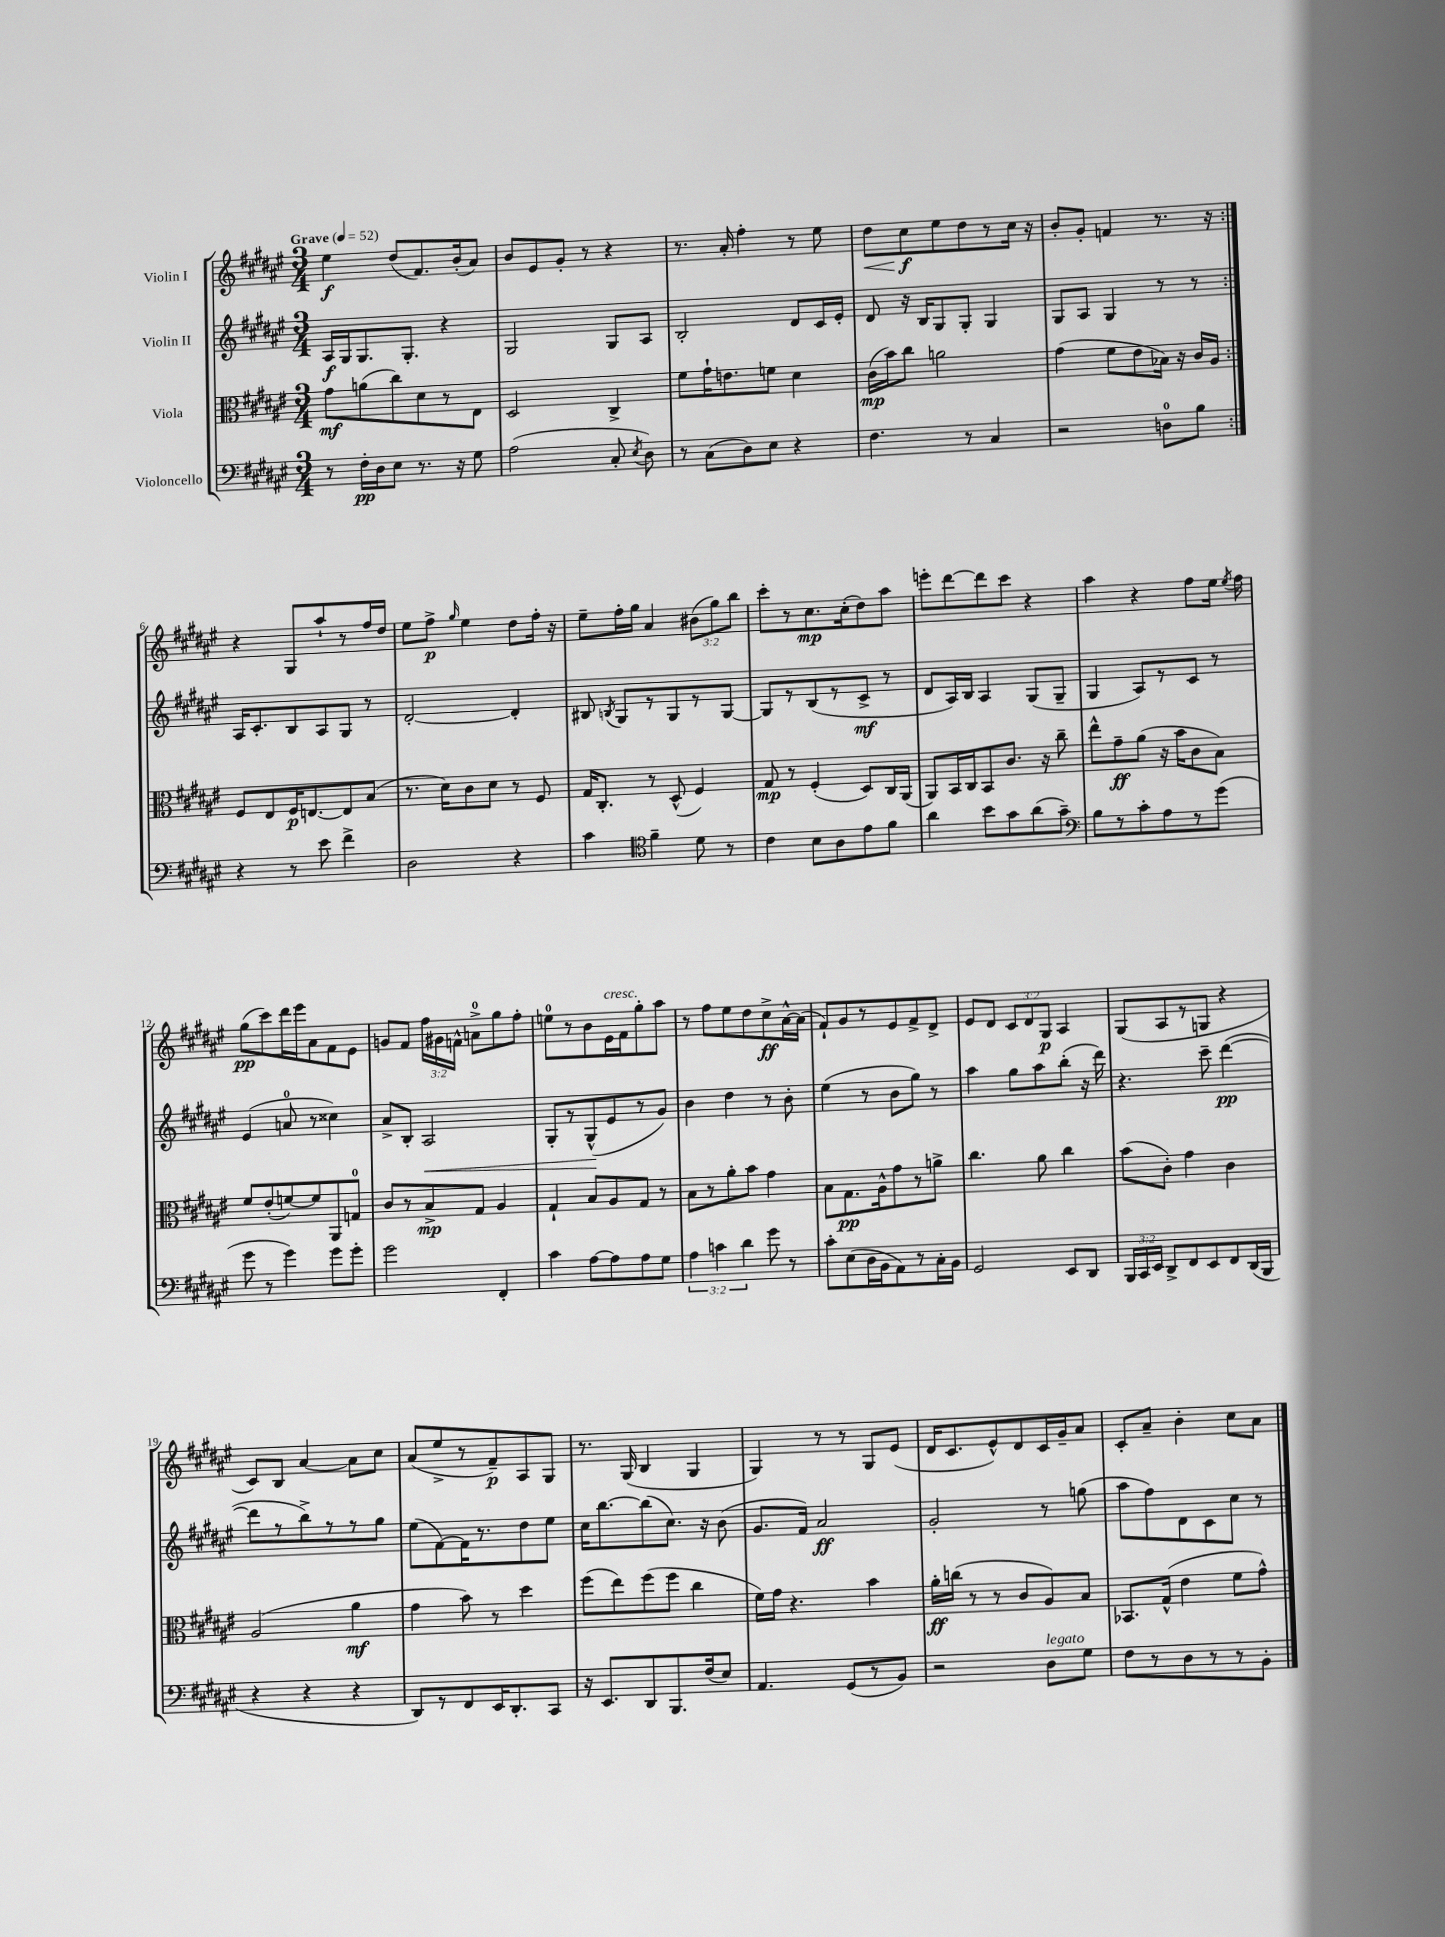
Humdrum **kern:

**kern	**dynam	**kern	**dynam	**kern	**dynam	**kern	**dynam
*part4	*part4	*part3	*part3	*part2	*part2	*part1	*part1
*staff4	*staff4	*staff3	*staff3	*staff2	*staff2	*staff1	*staff1
*I"Violoncello	*	*I"Viola	*	*I"Violin II	*	*I"Violin I	*
*clefF4	*	*clefC3	*	*clefG2	*	*clefG2	*
*k[f#c#g#d#a#e#]	*	*k[f#c#g#d#a#e#]	*	*k[f#c#g#d#a#e#]	*	*k[f#c#g#d#a#e#]	*
*M3/4	*	*M3/4	*	*M3/4	*	*M3/4	*
*MM52	*	*MM52	*	*MM52	*	*MM52	*
=1	=1	=1	=1	=1	=1	=1	=1
!	!	!	!	!	!	!LO:TX:a:B:t=Grave	!
8r	.	8g#\L	mf	16A#/LL	f	4ee#\	f
.	.	.	.	16G#/J	.	.	.
16F#'\LL	pp	(8an\	.	8.G#/	.	.	.
16D#\J	.	.	.	.	.	.	.
8E#\J	.	8cc#\)	.	.	.	(8dd#/L	.
.	.	.	.	8.G#'/J	.	.	.
8.r	.	8d#\	.	.	.	8.f#/)	.
.	.	8r	.	4r	.	.	.
16r	.	.	.	.	.	(16b'/k	.
8G#\	.	8E#\J	.	.	.	8a#/J)	.
=2	=2	=2	=2	=2	=2	=2	=2
(2A#\	.	2D#/	.	2G#/	.	8b/L	.
.	.	.	.	.	.	8e#/	.
.	.	.	.	.	.	8g#'/J	.
.	.	.	.	.	.	8r	.
8C#'/	.	4C#^/	.	8G#/L	.	4r	.
8qE#/	.	.	.	.	.	.	.
8D#\)	.	.	.	8A#/J	.	.	.
=3	=3	=3	=3	=3	=3	=3	=3
8r	.	8f#\L	.	2B'/	.	8.r	.
(8C#\L	.	16g#`\K	.	.	.	.	.
.	.	8.en\	.	.	.	16a#'/	.
8D#\)	.	.	.	.	.	4ff#'\	.
8E#\J	.	8fn\J	.	.	.	.	.
4r	.	4d#\	.	8d#/L	.	8r	.
.	.	.	.	16c#/L	.	8ee#\	.
.	.	.	.	16e#'/JJ	.	.	.
=4	=4	=4	=4	=4	=4	=4	=4
!	!	!	!	!	!	!	!LO:HP:b
4.F#\	.	(16c#\LL	mp	8d#/	.	8dd#\L	<
.	.	16b\J)	.	.	.	.	.
.	.	8cc#\J	.	16r	.	8cc#\	f
.	.	.	.	16B/KL	.	.	.
.	.	2an\	.	8G#/	.	8ee#\	[
8r	.	.	.	8G#'/J	.	8dd#\	.
4C#/	.	.	.	4G#/	.	8r	.
.	.	.	.	.	.	16cc#\Jk	.
.	.	.	.	.	.	16r	.
=5	=5	=5	=5	=5	=5	=5	=5
2r	.	(4g#\	.	8G#/L	.	8b'/L	.
.	.	.	.	8A#/J	.	8g#'/J	.
.	.	8f#\L	.	4G#/	.	4fn/	.
.	.	8e#\	.	.	.	.	.
8Dn\L	.	16B-X\Jk)	.	8r	.	8.r	.
.	.	16r	.	.	.	.	.
8B\J	.	16c#/LL	.	8r	.	.	.
.	.	16A#/JJ	.	.	.	16r	.
!!LO:LB:g=z
=6:|!	=6:|!	=6:|!	=6:|!	=6:|!	=6:|!	=6:|!	=6:|!
4r	.	8F#/L	.	16A#/KL	.	4r	.
.	.	.	.	8.c#'/	.	.	.
.	.	8E#/	.	.	.	.	.
8r	.	16F#/K	p	8B/	.	8G#/L	.
.	.	[8.En/	.	.	.	.	.
8e#\	.	.	.	8A#/	.	8aa#`/	.
4f#^\	.	8E/]	.	8G#/J	.	8r	.
.	.	(8B/J	.	8r	.	16ff#/L	.
.	.	.	.	.	.	16dd#/JJ	.
=7	=7	=7	=7	=7	=7	=7	=7
2D#\	.	8.r	.	[2d#'/	.	8ee#\L	.
.	.	.	.	.	.	8ff#^\J	p
.	.	16d#\KL)	.	.	.	.	.
.	.	.	.	.	.	16qqgg#/	.
.	.	8c#\	.	.	.	4ee#\	.
.	.	8d#\J	.	.	.	.	.
4r	.	8r	.	4d#'/]	.	8dd#\L	.
.	.	8F#/	.	.	.	16ff#'\Jk	.
.	.	.	.	.	.	16r	.
=8	=8	=8	=8	=8	=8	=8	=8
4c#\	.	16G#/KL	.	8B#X/	.	8ee#~\L	.
.	.	8.C#'/J	.	.	.	.	.
.	.	.	.	8qBn/	.	.	.
.	.	.	.	8G#/L	.	16ff#'\L	.
.	.	.	.	.	.	16gg#\JJ	.
*clefC4	*	*	*	*	*	*	*
4f#~\	.	8r	.	8r	.	4a#/	.
.	.	(8D#^^/	.	8G#/	.	.	.
8d#\	.	4F#/)	.	8r	.	(12b#X\L	.
.	.	.	.	.	.	12gg#\)	.
8r	.	.	.	[8G#/J	.	.	.
.	.	.	.	.	.	12bb\J	.
=9	=9	=9	=9	=9	=9	=9	=9
4c#\	.	8G#/	mp	8G#/L]	.	8ccc#'\L	.
.	.	8r	.	8r	.	8r	.
8B\L	.	(4F#'/	.	(8B/	.	8.cc#\	mp
8A#\	.	.	.	8r	.	.	.
.	.	.	.	.	.	(16cc#'\k	.
8e#\	.	8D#/L)	.	8c#^/J	mf	8dd#\)	.
8f#\J	.	16C#/L	.	8r	.	8aa#\J	.
.	.	(16AA#/JJ	.	.	.	.	.
=10	=10	=10	=10	=10	=10	=10	=10
4a#\	.	8AA#/L)	.	8d#/L	.	8eeen'\L	.
.	.	16BB/L	.	16A#/L)	.	[8ddd#\	.
.	.	16C#/J	.	16B/JJ	.	.	.
8b\L	.	8BB/	.	4A#/	.	8ddd#\]	.
8g#\	.	8.c#/J	.	.	.	8ccc#\J	.
(8a#\	.	.	.	(8G#/L	.	4r	.
.	.	16r	.	.	.	.	.
8g#~\J)	.	8cc#~\	.	8G#~/J	.	.	.
=11	=11	=11	=11	=11	=11	=11	=11
*clefF4	*	*	*	*	*	*	*
8B\L	.	8ee#^^\L	.	4G#/	.	4aa#\	.
8r	.	8g#~\	ff	.	.	.	.
8c#'\	.	(8a#\J	.	8A#/L)	.	4r	.
8A#\	.	16r	.	8r	.	.	.
.	.	16b\KL	.	.	.	.	.
8r	.	8c#\	.	8c#/J	.	8ff#\L	.
(8g#\J	.	8B\J)	.	8r	.	16ee#\Jk	.
.	.	.	.	.	.	8qee#/	.
.	.	.	.	.	.	16ff#\	.
!!LO:LB:g=z
=12	=12	=12	=12	=12	=12	=12	=12
8g#\	.	8f#/L	.	(4e#/	.	(8gg#\L	pp
8r	.	(8e#'/	.	.	.	8ccc#\)	.
4g#\)	.	[8fn/)	.	8an/	.	16ddd#\L	.
.	.	.	.	.	.	16eee#\J	.
.	.	8f/]	.	8r	.	8a#\	.
8g#\L	.	8AA#/	.	4cc##X\)	.	8f#\	.
8g#'\J	.	8Gn/J	.	.	.	8e#\J	.
=13	=13	=13	=13	=13	=13	=13	=13
2g#\	.	8c#/L	.	8a#^/L	.	8gn/L	.
.	.	8r	.	8B'/J	.	8f#/J	.
!	!	!	!	!	!LO:HP:b	!	!
.	.	8B^/	mp	2A#/	<	24ff#\LL	.
.	.	.	.	.	.	24g#X\	.
.	.	.	.	.	.	24fn^^\JJ	.
.	.	8G#/J	.	.	.	8an^\L	.
4FF#'/	.	4A#/	.	.	.	8gg#\	.
.	.	.	.	.	.	8ff#'\J	.
=14	=14	=14	=14	=14	=14	=14	=14
4c#\	.	4G#`/	.	8G#'/L	.	8een\L	.
.	.	.	.	8r	.	8r	.
[8A#\L	.	8B/L	.	(8G#^^/	.	8b\	.
!	!	!	!	!	!	!LO:TX:a:i:t=cresc.	!
8A#\]	.	8A#/	.	8e#/	[	16e#\L	.
.	.	.	.	.	.	16f#\J	.
8A#\	.	8G#/J	.	8r	.	8gg#'\	.
8G#\J	.	8r	.	8g#/J)	.	8aa#\J	.
=15	=15	=15	=15	=15	=15	=15	=15
6A#\	.	8B\L	.	4b\	.	8r	.
.	.	8r	.	.	.	8ff#\L	.
6cn\	.	.	.	.	.	.	.
.	.	8a#'\	.	4dd#\	.	8ee#\	.
6d#\	.	.	.	.	.	.	.
.	.	8b\J	.	.	.	8dd#\	.
8g#\	.	4g#\	.	8r	.	8cc#^\	ff
8r	.	.	.	8b'\	.	[16a#^^\L	.
.	.	.	.	.	.	(16a#\JJ]	.
=16	=16	=16	=16	=16	=16	=16	=16
8c#'\L	.	8B\L	.	(4ee#\	.	8f#`/L)	.
(8E#\	.	8.G#\	pp	.	.	8g#/	.
16D#\L	.	.	.	8r	.	8r	.
16BB\J	.	16A#^^\k	.	.	.	.	.
8AA#\)	.	8g#\	.	8b\L	.	8e#/	.
8r	.	8r	.	8gg#\J)	.	8f#^/	.
16C#'\L	.	8an^\J	.	8r	.	8d#^/J	.
16BB\JJ	.	.	.	.	.	.	.
=17	=17	=17	=17	=17	=17	=17	=17
2GG#/	.	4.cc#\	.	4aa#\	.	8e#/L	.
.	.	.	.	.	.	8d#/J	.
.	.	.	.	8gg#\L	.	12c#/L	.
.	.	.	.	.	.	12d#/	.
.	.	8a#\	.	8aa#\	.	.	.
.	.	.	.	.	.	12G#/J	p
8EE#/L	.	4cc#\	.	(8bb'\J	.	4A#/	.
8DD#/J	.	.	.	16r	.	.	.
.	.	.	.	16ddd#\)	.	.	.
=18	=18	=18	=18	=18	=18	=18	=18
24BBB/LL	.	(8b\L	.	4.r	.	(8G#/L	.
24CC#/	.	.	.	.	.	.	.
24EE#/JJ	.	.	.	.	.	.	.
8DD#^/L	.	8c#'\J)	.	.	.	8A#/	.
8FF#/	.	4g#\	.	.	.	8r	.
8EE#/	.	.	.	8ccc#~\	.	8Gn/J	.
8FF#/	.	4c#\	.	([4ddd#\	pp	4r	.
(16DD#/L	.	.	.	.	.	.	.
16BBB/JJ	.	.	.	.	.	.	.
!!LO:LB:g=z
=19	=19	=19	=19	=19	=19	=19	=19
4r	.	(2A#/	.	8ddd#\L]	.	8c#/L)	.
.	.	.	.	8r	.	8B/J	.
4r	.	.	.	8bb^\)	.	[4a#/	.
.	.	.	.	8r	.	.	.
4r	.	4a#\	mf	8r	.	8a#\L]	.
.	.	.	.	8gg#\J	.	8cc#\J	.
=20	=20	=20	=20	=20	=20	=20	=20
8DD#/L)	.	4g#\	.	(8ee#\L	.	(8a#/L	.
8r	.	.	.	[8f#\)	.	8ee#^/	.
8FF#/	.	8b\)	.	16f#\K]	.	8r	.
.	.	.	.	8.r	.	.	.
16EE#/K	.	8r	.	.	.	8f#~/)	p
8.DD#'/	.	.	.	.	.	.	.
.	.	4dd#\	.	8dd#\	.	8A#/	.
8CC#/J	.	.	.	8ee#\J	.	8G#/J	.
=21	=21	=21	=21	=21	=21	=21	=21
16r	.	(8ff#\L	.	16cc#\KL	.	8.r	.
8.EE#/L	.	.	.	[8.bb\	.	.	.
.	.	8ee#\)	.	.	.	.	.
.	.	.	.	.	.	(16G#/	.
8DD#/	.	(8ff#\	.	(8bb\]	.	4B/	.
8.BBB/	.	8ff#\J	.	8.cc#\J)	.	.	.
.	.	4cc#\	.	.	.	4G#/	.
(16F#/k	.	.	.	16r	.	.	.
8E#/J)	.	.	.	(8b\	.	.	.
=22	=22	=22	=22	=22	=22	=22	=22
4.AA#/	.	16f#\LL)	.	8.g#/L	.	4G#/)	.
.	.	16g#\JJ	.	.	.	.	.
.	.	4.r	.	.	.	.	.
.	.	.	.	16f#/Jk)	.	.	.
.	.	.	.	2a#/	ff	8r	.
(8GG#/L	.	.	.	.	.	8r	.
8r	.	4b\	.	.	.	8G#/L	.
8BB/J)	.	.	.	.	.	(8e#/J	.
=23	=23	=23	=23	=23	=23	=23	=23
2r	.	16a#'\LL	ff	2g#'/	.	16d#/KL	.
.	.	(16ccn\JJ	.	.	.	8.c#/	.
.	.	8r	.	.	.	.	.
.	.	8r	.	.	.	8e#^^/)	.
.	.	8c#/L	.	.	.	8d#/	.
!LO:TX:a:i:t=legato	!	!	!	!	!	!	!
8D#\L	.	8A#/)	.	8r	.	16c#/L	.
.	.	.	.	.	.	16g#~/J	.
8G#\J	.	8B/J	.	(8ggn\	.	8a#/J	.
=24	=24	=24	=24	=24	=24	=24	=24
8F#\L	.	8.BB-X/L	.	8aa#\L	.	8c#'/L	.
8r	.	.	.	8ff#\)	.	8a#~/J	.
.	.	(16G#^^/Jk	.	.	.	.	.
8D#\	.	4e#\	.	8d#\	.	4b'\	.
8r	.	.	.	8c#\	.	.	.
8r	.	8f#\L	.	8cc#\J	.	8cc#\L	.
8BB'\J	.	8g#^^\J)	.	8r	.	8a#\J	.
==	==	==	==	==	==	==	==
*-	*-	*-	*-	*-	*-	*-	*-
